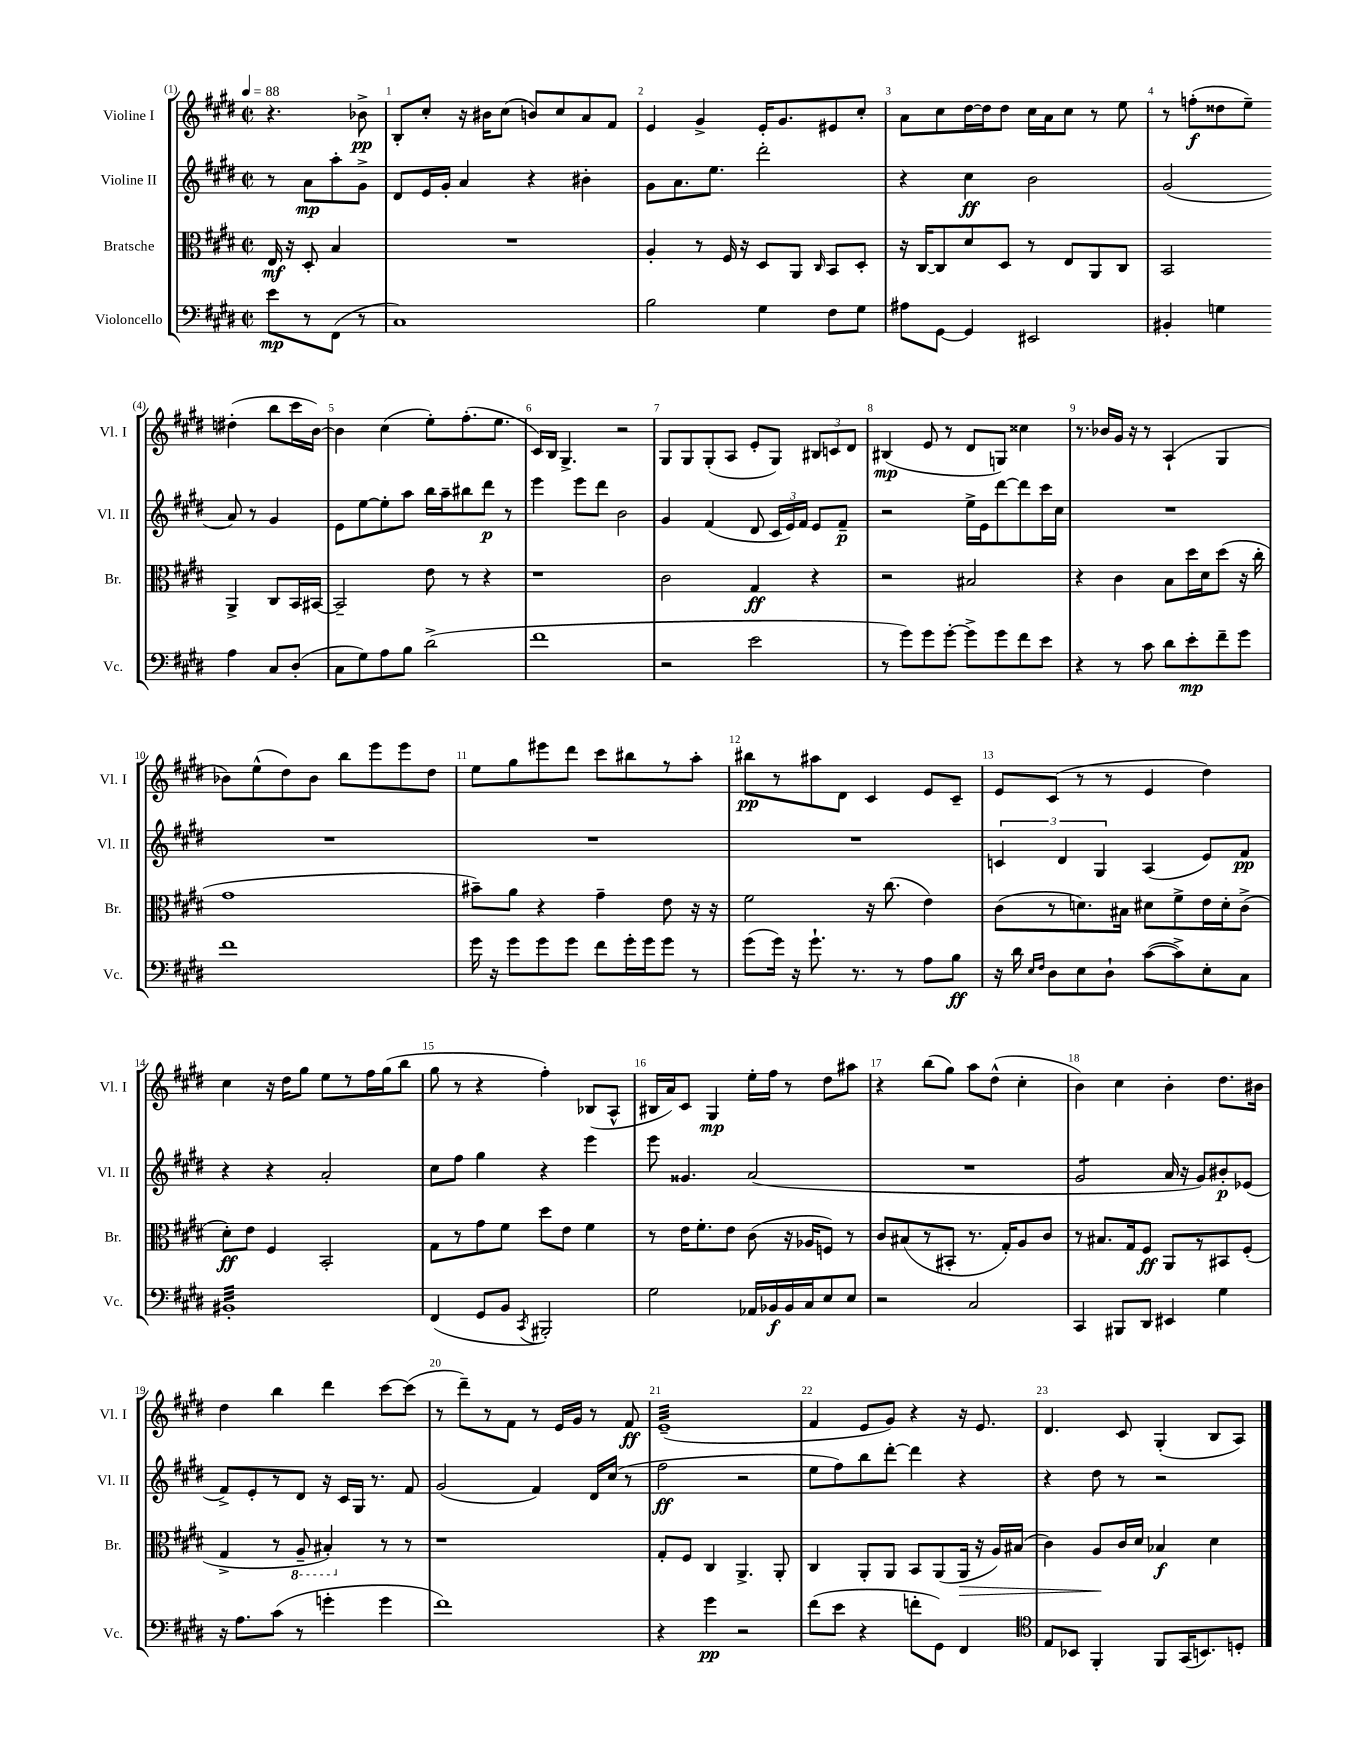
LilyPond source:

<<
\new StaffGroup <<
\new Staff = "s0" \with { instrumentName = "Violine I" shortInstrumentName = "Vl. I" } {
    \clef treble \key e \major \defaultTimeSignature \time 2/2 \partial 2 \tempo 4 = 88
    \autoBeamOff r4. bes'8->\pp |
    b8[-. cis''8]-. r16 bis'16[ cis''8]( b'8[) cis''8 a'8 fis'8] |
    e'4 gis'4-> e'16[-. gis'8. eis'8 cis''8]-. |
    a'8[ cis''8 dis''16~ dis''16 dis''8] cis''16[ a'16 cis''8] r8 e''8 |
    r8 f''8[-.\f( disis''8 e''8]--) dis''4-.( b''8[ cis'''16 b'16]~) |
    b'4 cis''4( e''8[-.) fis''8.-.( e''8.] |
    cis'16[) b16] gis4.-> r2 |
    gis8[ gis8 gis8-.( a8] e'8[-. gis8]) \tuplet 3/2 { bis8[ c'8 dis'8] } |
    bis4\mp( e'8 r8 dis'8[ g8]) cisis''4 |
    r8. bes'16[ gis'16] r16 r8 a4-!( gis4 |
    bes'8[) e''8-^( dis''8) bes'8] b''8[ e'''8 e'''8 dis''8] |
    e''8[ gis''8 eis'''8 dis'''8] cis'''8[ bis''8 r8 a''8]-. |
    bis''8[\pp r8 ais''8 dis'8] cis'4 e'8[ cis'8]-- |
    e'8[ cis'8]( r8 r8 e'4 dis''4) |
    cis''4 r16 dis''16[ gis''8] e''8[ r8 fis''16 gis''16( b''8] |
    gis''8 r8 r4 fis''4-.) bes8[( a8]-^ |
    bis16[ a'16) cis'8] gis4\mp e''16[-. fis''16] r8 dis''8[ ais''8] |
    r4 b''8[( gis''8]) a''8[ dis''8]-^( cis''4-. |
    b'4) cis''4 b'4-. dis''8.[ bis'16] |
    dis''4 b''4 dis'''4 cis'''8[~ cis'''8]( |
    r8 dis'''8[--) r8 fis'8] r8 e'16[ gis'16] r8 fis'8\ff |
    e'1:32--( |
    fis'4 e'8[ gis'8]) r4 r16 e'8. |
    dis'4. cis'8 gis4-.( b8[ a8]) \bar "|." |
}
\new Staff = "s1" \with { instrumentName = "Violine II" shortInstrumentName = "Vl. II" } {
    \clef treble \key e \major \defaultTimeSignature \time 2/2 \partial 2
    \autoBeamOff r8 a'8[\mp a''8-. gis'8]-> |
    dis'8[ e'16 gis'16]-. a'4 r4 bis'4-. |
    gis'8[ a'8. e''8.] dis'''2-. |
    r4 cis''4\ff b'2 |
    gis'2( a'8) r8 gis'4 |
    e'8[ e''8~ e''8-. a''8] b''16[ a''16-- bis''8 dis'''8]\p r8 |
    e'''4 e'''8[ dis'''8] b'2 |
    gis'4 fis'4( dis'8 \tuplet 3/2 { cis'16[ e'16) fis'16] } e'8[ fis'8]--\p |
    r2 e''16[-> e'16 dis'''8~ dis'''8 cis'''16 cis''16] |
    R1 |
    R1 |
    R1 |
    R1 |
    \tuplet 3/2 { c'4 dis'4 gis4 } a4( e'8[) fis'8]\pp |
    r4 r4 a'2-. |
    cis''8[ fis''8] gis''4 r4 e'''4 |
    e'''8 gisis'4. a'2( |
    R1 |
    gis'2:8 a'16 r16 gis'8[) bis'8-.\p ees'8]( |
    fis'8[->) e'8-. r8 dis'8] r16 cis'16[ gis16] r8. fis'8 |
    gis'2( fis'4) dis'16[ cis''16]( r8 |
    fis''2\ff r2 |
    e''8[ fis''8) b''8 dis'''8]~-. dis'''4 r4 |
    r4 dis''8 r8 r2 \bar "|." |
}
\new Staff = "s2" \with { instrumentName = "Bratsche" shortInstrumentName = "Br." } {
    \clef alto \key e \major \defaultTimeSignature \time 2/2 \partial 2
    \autoBeamOff e16\mf r16 dis8-. b4 |
    R1 |
    a4-. r8 fis16 r16 dis8[ a,8] \grace { cis16 } b,8[ dis8]-. |
    r16 cis16[~ cis8 dis'8 dis8] r8 e8[ a,8 cis8] |
    b,2 a,4-> cis8[ b,16 bis,16]~ |
    bis,2-- e'8 r8 r4 |
    r1 |
    cis'2 gis4\ff r4 |
    r2 bis2 |
    r4 cis'4 b8[ dis''16 dis'16 dis''8]( r16 cis''16-. |
    gis'1 |
    bis'8[--) a'8] r4 gis'4-- e'8 r16 r16 |
    fis'2 r16 cis''8.( e'4) |
    cis'8[( r8 d'8.) bis16] dis'8[ fis'8-> e'16 dis'16-. cis'8]->( |
    dis'8[-.\ff) e'8] fis4 b,2-. |
    gis8[ r8 gis'8 fis'8] dis''8[ e'8] fis'4 |
    r8 e'16[ fis'8.-. e'8] cis'8( r16 aes16[ f8]) r8 |
    cis'8[ bis8( r8 bis,8]-. r8. gis16[-.) a8 cis'8] |
    r8 bis8.[ gis16 fis8]\ff a,8[ r8 bis,8 fis8]-.( |
    gis4-> r8 \ottava #-1 a,8-- bis,4-.) \ottava #0 r8 r8 |
    r1 |
    gis8[-. fis8] cis4 a,4.-> a,8-. |
    cis4 a,8[-. a,8] b,8[ a,8( a,16]\> r16 a16[) bis16]( |
    cis'4) a8[\! cis'16 dis'16] bes4\f dis'4 \bar "|." |
}
\new Staff = "s3" \with { instrumentName = "Violoncello" shortInstrumentName = "Vc." } {
    \clef bass \key e \major \defaultTimeSignature \time 2/2 \partial 2
    \autoBeamOff e'8[\mp r8 fis,8]( r8 |
    cis1) |
    b2 gis4 fis8[ gis8] |
    ais8[ gis,8]~ gis,4 eis,2 |
    bis,4-. g4 a4 cis8[ dis8]-.( |
    cis8[ gis8) a8 b8] dis'2->( |
    fis'1 |
    r2 e'2 |
    r8 gis'8[) gis'8 gis'8]~-. gis'8[-> gis'8 fis'8 e'8] |
    r4 r8 cis'8 dis'8[ e'8-.\mp fis'8-- gis'8] |
    fis'1 |
    gis'16 r16 gis'8[ gis'8 gis'8] fis'8[ gis'16-. gis'16 gis'8] r8 |
    gis'8[( gis'16]) r16 gis'8.-! r8. r8 a8[ b8]\ff |
    r16 dis'16 \grace { e16[ fis16] } dis8[ e8 dis8]-! cis'8[~( cis'8->) e8-. cis8] |
    bis,1:32-. |
    fis,4( gis,8[ b,8] \acciaccatura { cis,8 } bis,,2-.) |
    gis2 aes,16[ bes,16\f bes,16 cis16 e8 e8] |
    r2 cis2 |
    cis,4 bis,,8[ dis,8] eis,4 gis4 |
    r16 a8.[ cis'8]( r8 g'4-. g'4 |
    fis'1) |
    r4 gis'4\pp r2 |
    fis'8[( e'8] r4 f'8[-. gis,8]) fis,4 |
    \clef tenor e8[ bes,8] fis,4-. fis,8[ gis,16( b,8.) d8]-. \bar "|." |
}
>>
>>
\layout { \context { \Score \override BarNumber.break-visibility = ##(#f #t #t) barNumberVisibility = #all-bar-numbers-visible } }
